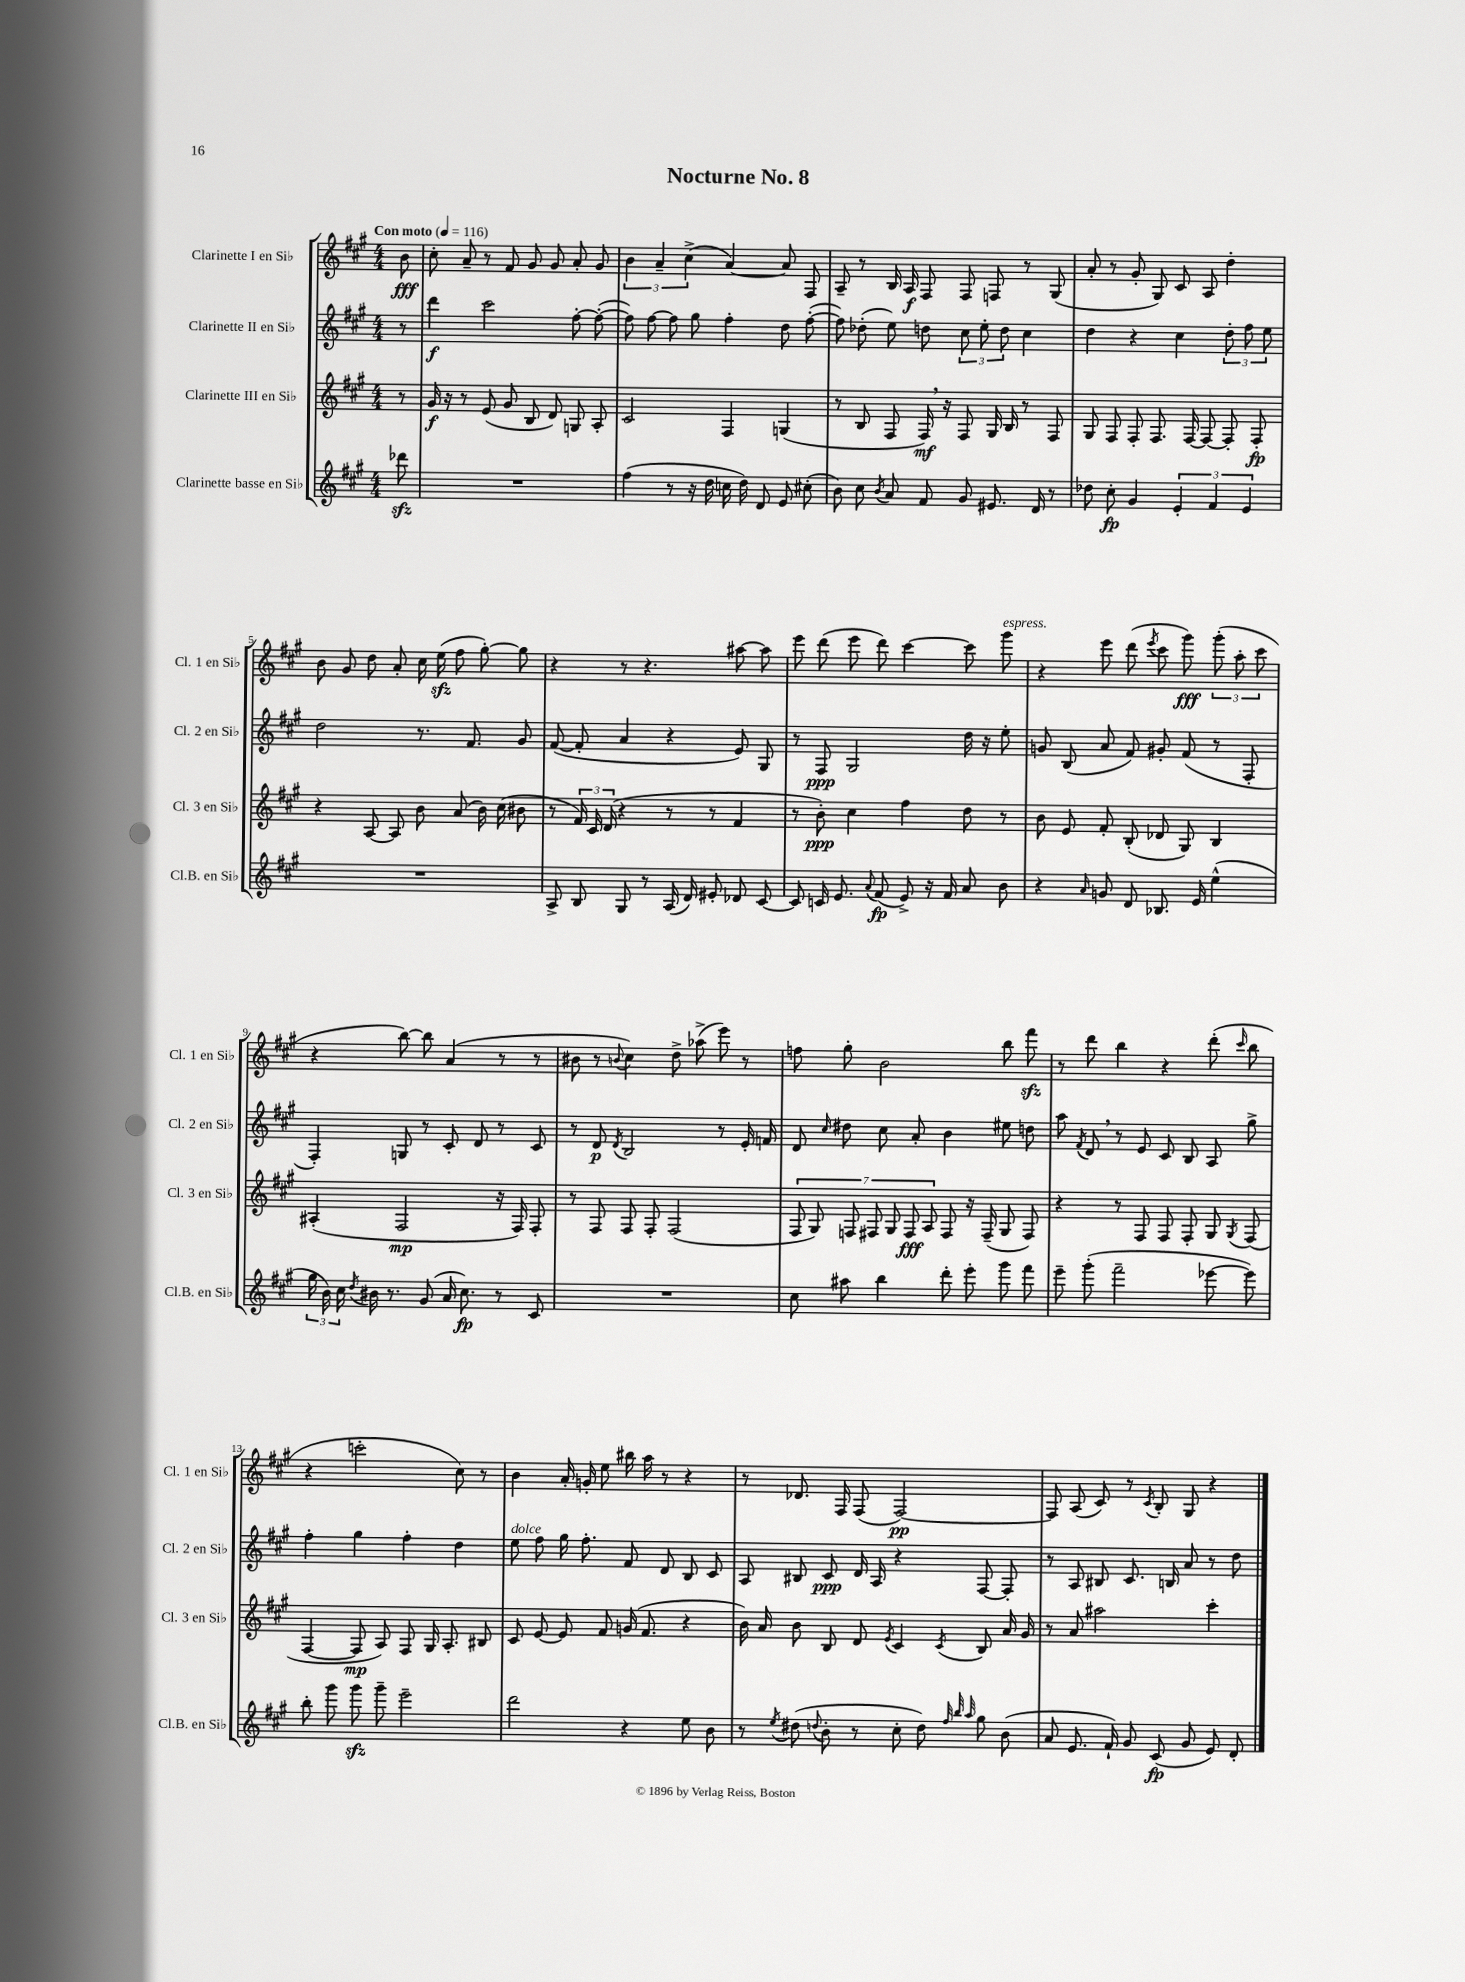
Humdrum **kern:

**kern	**kern	**kern	**kern
*staff4	*staff3	*staff2	*staff1
*clefG2	*clefG2	*clefG2	*clefG2
*k[f#c#g#]	*k[f#c#g#]	*k[f#c#g#]	*k[f#c#g#]
*M4/4	*M4/4	*M4/4	*M4/4
*MM116	*MM116	*MM116	*MM116
8ddd-\	8r	8r	8b\
=	=	=	=
1r	16g#/	4ddd\	8cc#'\
.	16r	.	.
.	8r	.	8a~/
.	(8e/	2ccc#\	8r
.	8g#/	.	8f#/
.	8B/	.	8g#/
.	8d/)	.	8g#/
.	8G/	[8ff#'\	8a'/
.	8A'/	(8ff#'\_	8g#/
=	=	=	=
(4ff#\	2c#/	8ff#\])	6b\
.	.	[8ff#\	.
.	.	.	6a~/
8r	.	8ff#\]	.
.	.	.	(6cc#^\
16r	.	8gg#\	.
16dd\	.	.	.
16cc\	4F#/	4ff#'\	[4a/)
16dd\)	.	.	.
8d/	.	.	.
8e/	(4G/	8dd\	8a/]
(8cc#'\	.	([8ff#'\	8F#/
=	=	=	=
8b\)	8r	8ff#\])	8A~/
8cc#\	8B/	(8dd-'\	8r
8qb/	.	.	.
8a/	8F#/	8ee\)	16B/
.	.	.	16A/
8f#/	16F#/)	8dd\	8F#/
.	16r	.	.
8g#/	8F#/	12cc#\	8F#/
.	.	12ee'\	.
8.e#/	16G#/	.	8F/
.	.	12dd\	.
.	16B/	.	.
.	8r	4cc#\	8r
16d/	.	.	.
8r	8F#/	.	(8G#/
=	=	=	=
8dd-\	8G#/	4dd\	8a'/
8cc#'\	8F#/	.	8r
4g#/	8F#'/	4r	8g#'/
.	8.F#/	.	8G#/)
6e'/	.	4cc#\	8c#/
.	[16F#/	.	.
.	8F#/_	.	8A/
6f#/	.	.	.
.	8F#'/]	12dd'\	4dd'\
6e/	.	12ff#\	.
.	8F#'/	.	.
.	.	12ee\	.
=	=	=	=
1r	4r	2dd\	8b\
.	.	.	8g#/
.	[8A/	.	8dd\
.	8A/]	.	8a'/
.	8b\	8.r	16cc#\
.	.	.	(16ee\
.	(8a/	.	8ff#\
.	.	8.f#/	.
.	16b\)	.	[8gg#'\)
.	(16cc#\	.	.
.	8b#\	8g#/	8gg#\]
=	=	=	=
8A^/	8r	([8f#/	4r
8B/	24f#/)	8f#'/]	.
.	24c#/	.	.
.	(24d/	.	.
8G#/	4r	4a/	8r
8r	.	.	4.r
(16A/	8r	4r	.
16d/)	.	.	.
8e#'/	8r	.	.
8d-/	4f#/	8e/)	[8aa#\
[8c#/	.	8G#/	8aa#\]
=	=	=	=
8c#/]	8r	8r	8eee\
16c/	8b'\)	8F#/	(8ddd\
8.e/	.	.	.
.	4cc#\	2G#/	8eee\
8qqa/	.	.	.
(8f#/	.	.	8ddd\)
8e^/)	4ff#\	.	[4ccc#\
16r	.	.	.
16f#/	.	.	.
8a/	8dd\	16dd\	8ccc#\]
.	.	16r	.
8b\	8r	8ee'\	8ggg#\
=	=	=	=
4r	8b\	8g/	4r
.	8e/	(8B/	.
16qqa/	.	.	.
8g/	8f#'/	8a/	8eee\
8d/	(8B'/	8f#/)	(8ddd\
.	.	.	8qeee/
8.B-/	8d-/	8g#'/	8ccc#\
.	8G#/)	(8f#/	8ggg#\)
16e/	.	.	.
(4ee^^\	4B/	8r	(12ggg#'\
.	.	.	12aa'\
.	.	8F#'/	.
.	.	.	12ccc#\
=	=	=	=
24gg#\	(4A#'/	4F#'/)	4r
24b\)	.	.	.
24cc#\	.	.	.
8qdd/	.	.	.
16b#\	.	.	.
8.r	.	.	.
.	2F#/	8G/	[8bb\)
(8g#/	.	8r	8bb\]
16a/	.	8c#'/	(4a/
8.cc#\)	.	.	.
.	.	8d/	.
8r	16r	8r	8r
.	16F#/)	.	.
8c#/	8F#'/	8c#/	8r
=	=	=	=
1r	8r	8r	8b#\
.	8F#/	8d/	8r
.	.	8qd/	8qqb/
.	8F#/	2B/	4cc#\)
.	8F#'/	.	.
.	(2F#/	.	8dd^\
.	.	.	(8aa-^\
.	.	8r	8eee\)
.	.	16e'/	8r
.	.	16f/	.
=	=	=	=
8cc#\	14F#/	8d/	8ff\
.	14G#/)	.	.
.	.	16qqcc#/	.
8aa#\	.	8dd#\	8gg#'\
.	14F/	.	.
.	14F#/	.	.
4bb\	.	8cc#\	2b\
.	14G#/	.	.
.	14F#/	.	.
.	.	8a'/	.
.	14A/	.	.
8ddd'\	8F#/	4b\	.
8eee'\	16r	.	.
.	(16F#~/	.	.
8ggg#\	8G#/	8ee#\	8bb\
8fff#\	8F#/)	8dd\	8fff#\
=	=	=	=
8eee~\	4r	8aa\	8r
.	.	8qf#/	.
(8ggg#'\	.	8d/	8ddd\
2fff#~\	8r	8r	4bb\
.	8F#/	8e/	.
.	8F#/	8c#/	4r
.	8F#'/	8B/	.
[8eee-\	8G#/	8A/	(8ddd'\
.	8qG#/	.	16qqccc#/
8eee-\])	(8F#/	8gg#^\	8bb\
=	=	=	=
8bb'\	[4F#/	4ff#'\	4r
8ggg#\	.	.	.
8ggg#\	8F#/]	4gg#\	2ccc'\
8ggg#~\	8A/)	.	.
2eee~\	8F#/	4ff#'\	.
.	16G#/	.	.
.	8.A'/	.	.
.	.	4dd\	8cc#\)
.	8B#/	.	8r
=	=	=	=
2ddd\	8c#/	8ee\	4b\
.	[8e/	8ff#\	.
.	8e/]	16gg#\	16a'/
.	.	8.ff#'\	16g'/
.	8f#/	.	8ee\
4r	(16g/	8f#/	16bb#\
.	8.f#/	.	16aa\
.	.	8d/	8r
8ee\	4r	8B/	4r
8b\	.	8c#/	.
=	=	=	=
8r	16b\)	8A/	8r
.	16a/	.	.
8qee/	.	.	.
(8dd#\	8b\	8B#/	8.d-/
8qqdd/	.	.	.
8b'\	8B/	8c#/	.
.	.	.	16F#/
8r	8d/	16d/	(8F#/
.	.	16A/	.
.	8qe/	.	.
8cc#'\	4c#/	4r	[2F#/)
8dd\)	.	.	.
32qqff#/	.	.	.
32qqbb/	.	.	.
32qqaa/	8qc#/	.	.
8gg#\	8B/	[8F#/	.
(8b\	16a/	8F#'/]	.
.	16g#/	.	.
=	=	=	=
8a/	8r	8r	8F#/]
8.e/	8a/	8A/	(8A/
.	2aa#\	8B#/	8c#/)
16f#`/)	.	.	.
8g#/	.	8.c#/	8r
.	.	.	8qc#/
(8c#/	.	.	8B'/
.	.	16B/	.
8g#/	.	8a/	8G#/
8e/)	4ccc#'\	8r	4r
8d'/	.	8dd\	.
==	==	==	==
*-	*-	*-	*-
